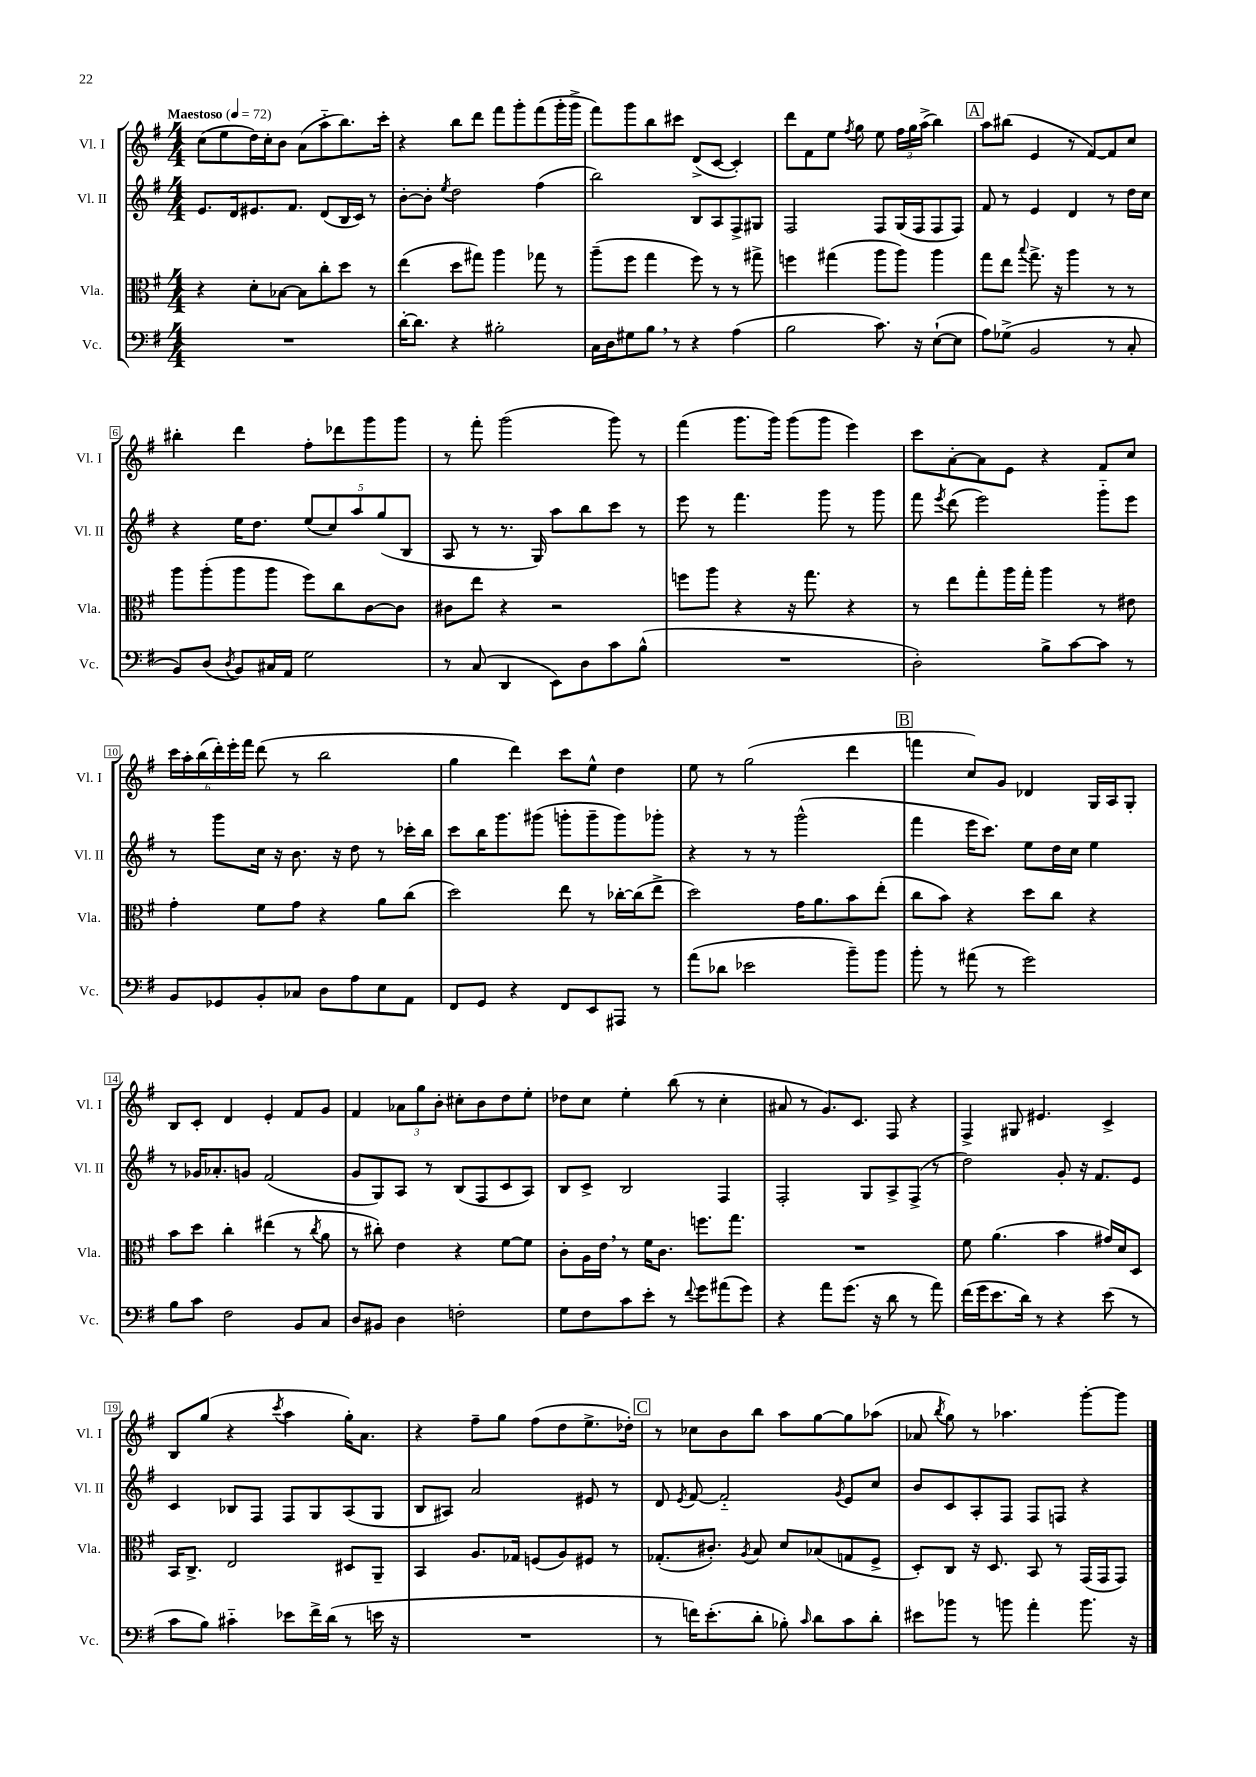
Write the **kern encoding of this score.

**kern	**kern	**kern	**kern
*part4	*part3	*part2	*part1
*staff4	*staff3	*staff2	*staff1
*I"Vc.	*I"Vla.	*I"Vl. II	*I"Vl. I
*I'Vc.	*I'Vla.	*I'Vl. II	*I'Vl. I
*clefF4	*clefC3	*clefG2	*clefG2
*k[f#]	*k[f#]	*k[f#]	*k[f#]
*M4/4	*M4/4	*M4/4	*M4/4
*MM72	*MM72	*MM72	*MM72
=1	=1	=1	=1
!	!	!	!LO:TX:a:B:t=Maestoso
1r	4r	8.e/L	(8cc\L
.	.	.	8ee\
.	.	16d/k	.
.	8d'\L	8.e#X/	16dd\L)
.	.	.	16cc'\J
.	[8B-X\J	.	8b\J
.	.	8.f#/J	.
.	8B-\L]	.	(8a\L
.	8cc'\	(8d/L	8aa\
.	8dd\J	16B/L	8.bb\)
.	.	16c/JJ)	.
.	8r	8r	.
.	.	.	16ccc'\Jk
=2	=2	=2	=2
[16d'\KL	(4ee\	[8b'\L	4r
8.d\J]	.	.	.
.	.	8b'\J]	.
.	.	8qee/	.
4r	8dd\L	2dd\	8bb\L
.	8gg#X\J)	.	8ddd\J
2B#X'\	4aa\	.	8fff#\L
.	.	.	8ggg'\
.	8gg-X\	(4ff#\	(8fff#\
.	8r	.	16ggg'\L
.	.	.	16ggg^\JJ
=3	=3	=3	=3
16C\LL	(8aa~\L	2bb\)	8fff#\L)
16D\J	.	.	.
8G#X\	8ff#\J	.	8ggg\
8B,\J	4gg\	.	8bb\
8r	.	.	8ccc#X\J
4r	8ff#\)	8B/L	(8d^/L
.	8r	8A/	[8c/J
(4A\	8r	8F#^/	4c'/])
.	8gg#X^\	8G#X/J	.
=4	=4	=4	=4
2B\	4ffn\	2F#/	8ddd\L
.	.	.	8f#\
.	(4gg#X\	.	8ee\J
.	.	.	8qff#/
.	.	.	8gg\
8.c\)	8aa\L	8F#/L	8ee\
.	8aa\J)	(16G/L	24ff#\LL
.	.	.	24gg\
16r	.	16F#/J	.
.	.	.	(24aa^\JJ
([8E`\L	4aa\	8F#/	4bb\)
8E\J]	.	8F#/J)	.
!!LO:REH:place=s1:t=A
=5	=5	=5	=5
8A\L)	8gg\L	8f#/	8aa\L
(8G-X^\J	8ee\J	8r	(8bb#X\J
.	8qqbb/	.	.
2BB/	8.gg^\	4e/	4e/
.	16r	.	.
.	4aa\	4d/	8r
.	.	.	[8f#/L)
8r	8r	8r	8f#/]
8C'/	8r	16dd\LL	8cc/J
.	.	16cc\JJ	.
!!LO:LB:g=z
=6	=6	=6	=6
8BB/L)	8aa\L	4r	4bb#X'\
(8D/J	(8aa'\	.	.
8qD/	.	.	.
8BB/L)	8aa\	16ee\KL	4ddd\
.	.	8.dd\J	.
16C#X/L	8aa\J	.	.
16AA/JJ	.	.	.
2G\	8ff#\L)	(10ee/L	8ff#'\L
.	.	10cc/)	.
.	8cc\	.	8ddd-X\
.	.	10aa/	.
.	[8c\	.	8ggg\
.	.	(10gg/	.
.	8c\J]	.	8ggg\J
.	.	10B/J	.
=7	=7	=7	=7
8r	8c#X\L	8A/	8r
(8C/	8ee\J	8r	8fff#'\
4DD/	4r	8.r	(2ggg\
.	.	16G/)	.
8EE\L)	2r	8aa\L	.
8D\	.	8bb\	.
8c\	.	8ccc\J	8ggg\)
(8B^^\J	.	8r	8r
=8	=8	=8	=8
1r	8ffn\L	8eee\	(4fff#\
.	8aa\J	8r	.
.	4r	4.fff#\	8.ggg\L
.	.	.	16ggg\Jk)
.	16r	.	(8ggg\L
.	8.gg\	.	.
.	.	8ggg\	8ggg\J
.	4r	8r	4eee\)
.	.	8ggg\	.
=9	=9	=9	=9
2D'\)	8r	8fff#\	8ccc\L
.	.	8qeee/	.
.	8ee\L	(8ddd\	[8a'\
.	8gg'\	2eee\)	8a\]
.	16aa\L	.	8e\J
.	16gg'\JJ	.	.
8B^\L	4aa\	.	4r
[8c\	.	.	.
8c\J]	8r	8ggg\L	8f#/L
8r	8e#X\	8eee\J	8cc/J
!!LO:LB:g=z
=10	=10	=10	=10
8BB/L	4g'\	8r	24ccc\LL
.	.	.	24aa'\
.	.	.	(24bb\
8GG-X/	.	8ggg\L	24ddd'\)
.	.	.	24eee'\
.	.	.	24fff#\JJ
8BB'/	8f#\L	16cc\Jk	(8ddd\
.	.	16r	.
8C-X/J	8g\J	8.b\	8r
8D\L	4r	.	2bb\
.	.	16r	.
8A\	.	8dd\	.
8E\	8a\L	8r	.
8AA\J	(8cc\J	16ccc-X'\LL	.
.	.	16bb\JJ	.
=11	=11	=11	=11
8FF#/L	2dd\)	8ccc\L	4gg\
8GG/J	.	16bb\K	.
.	.	8.ggg\	.
4r	.	.	4ddd\)
.	.	(8ggg#X\J	.
8FF#/L	8ee\	8gggn'\L	8ccc\L
8EE/	8r	8ggg~\	8ee^^\J
8AAA#X/J	[16cc-X'\LL	8ggg\)	4dd\
.	(16cc-\J]	.	.
8r	8ee^\J	8ggg-X'\J	.
=12	=12	=12	=12
(8a\L	2dd\)	4r	8ee\
8d-X\J	.	.	8r
2e-X\	.	8r	(2gg\
.	.	8r	.
.	16g\KL	(2ggg^^\	.
.	8.a\	.	.
8b~\L)	8b\	.	4ddd\
8b\J	(8ee'\J	.	.
!!LO:REH:place=s1:t=B
=13	=13	=13	=13
8b'\	8cc\L	4fff#\	4fffn\
8r	8b\J)	.	.
(8a#X\	4r	16eee\KL	8cc/L)
.	.	8.ccc\J)	.
8r	.	.	8g/J
2g\)	8dd\L	8ee\L	4d-X/
.	8cc\J	16dd\L	.
.	.	16cc\JJ	.
.	4r	4ee\	16G/LL
.	.	.	16A/J
.	.	.	8G'/J
!!LO:LB:g=z
=14	=14	=14	=14
8B\L	8b\L	8r	8B/L
8c\J	8dd\J	16g-X/KL	8c'/J
.	.	8.a-X'/	.
2F#\	4cc'\	.	4d/
.	.	8gn/J	.
.	(4ee#X\	(2f#/	4e'/
8BB/L	8r	.	8f#/L
.	8qcc/	.	.
8C/J	8a\	.	8g/J
=15	=15	=15	=15
8D/L	8r	8g/L	4f#/
8BB#X/J	8cc#X'\)	8G/)	.
4D\	4e\	8A/J	12a-X\L
.	.	.	12gg\
.	.	8r	.
.	.	.	12b'\J
2Fn'\	4r	(8B/L	8cc#X'\L
.	.	8F#/	8b\
.	[8f#\L	8c/	8dd\
.	8f#\J]	8A/J)	8ee'\J
=16	=16	=16	=16
8G\L	8c'\L	8B/L	8dd-X\L
8F#\	16A\L	8c^/J	8cc\J
.	16e,\JJ	.	.
8c\	8r	2B/	4ee'\
8e'\J	16f#\KL	.	.
.	8.c\J	.	.
8r	.	.	(8bb\
8qqf#/	.	.	.
8g\L	8.ffn\L	.	8r
(8a#X\	.	4F#/	4cc'\
.	8.gg\J	.	.
8g\J)	.	.	.
=17	=17	=17	=17
4r	1r	2F#'/	8a#X/
.	.	.	8r
8a\L	.	.	8.g/L)
(8.g\J	.	.	.
.	.	.	8.c/J
.	.	8G/L	.
16r	.	.	.
8d\	.	8A^/	8F#/
8r	.	(8F#^/J	4r
8a\)	.	8r	.
=18	=18	=18	=18
(16f#\LL	8f#\	2dd\)	4F#^/
16g\J	.	.	.
8.e\	(4.a\	.	.
.	.	.	8G#X/
16d\Jk)	.	.	.
8r	.	.	4.e#X/
4r	4b\	8g'/	.
.	.	16r	.
.	.	8.f#/L	.
(8e\	16g#X/LL)	.	4c^/
.	16d/J	.	.
8r	8D/J	8e/J	.
!!LO:LB:g=z
=19	=19	=19	=19
8c\L	16BB/KL	4c/	8B/L
.	8.C^/J	.	.
8B\J)	.	.	(8gg/J
4c#X\	2E/	8B-X/L	4r
.	.	8F#/J	.
.	.	.	8qccc/
8e-X\L	.	8F#/L	4aa\
16f#^\L	.	8G/	.
(16d\JJ	.	.	.
8r	8D#X/L	(8A/	16gg'\KL)
.	.	.	8.a\J
16en\	8AA~/J	8G/J	.
16r	.	.	.
=20	=20	=20	=20
1r	4BB/	8B/L	4r
.	.	8A#X/J)	.
.	8.A/L	2a/	8ff#~\L
.	.	.	8gg\J
.	16G-X/Jk	.	.
.	(8Fn/L	.	(8ff#\L
.	8A/)	.	8dd\
.	8F#X/J	8e#X/	8.ee^\
.	8r	8r	.
.	.	.	16dd-X'\Jk)
!!LO:REH:place=s1:t=C
=21	=21	=21	=21
8r	(8.G-X'/L	8d/	8r
.	.	8qe/	.
16fn\KL)	.	[8f#/	8cc-X\L
(8.e'\	8.c#X'/J)	.	.
.	.	2f#/]	8b\
.	8qA/	.	.
8d'\J	8B/	.	8bb\J
8B-X'\)	8d/L	.	8aa\L
16qqc/	.	.	.
8d\L	(8B-X/	.	[8gg\
.	.	8qg/	.
8c\	8Gn/	8e/L	8gg\]
8d'\J	8F#^/J	8cc/J	(8aa-X\J
=22	=22	=22	=22
8e#X\L	8D'/L)	8b/L	8a-X/
.	.	.	8qbb/
8b-X\J	8C/J	8c/	8gg\)
8r	16r	8A'/	8r
.	8.D/	.	.
8bn\	.	8F#/J	4.aa-X\
4a'\	8BB/	8F#/L	.
.	8r	8Fn/J	.
8.b\	(16GG/LL	4r	[8ggg'\L
.	16GG/J	.	.
.	8GG/J)	.	8ggg\J]
16r	.	.	.
==	==	==	==
*-	*-	*-	*-
